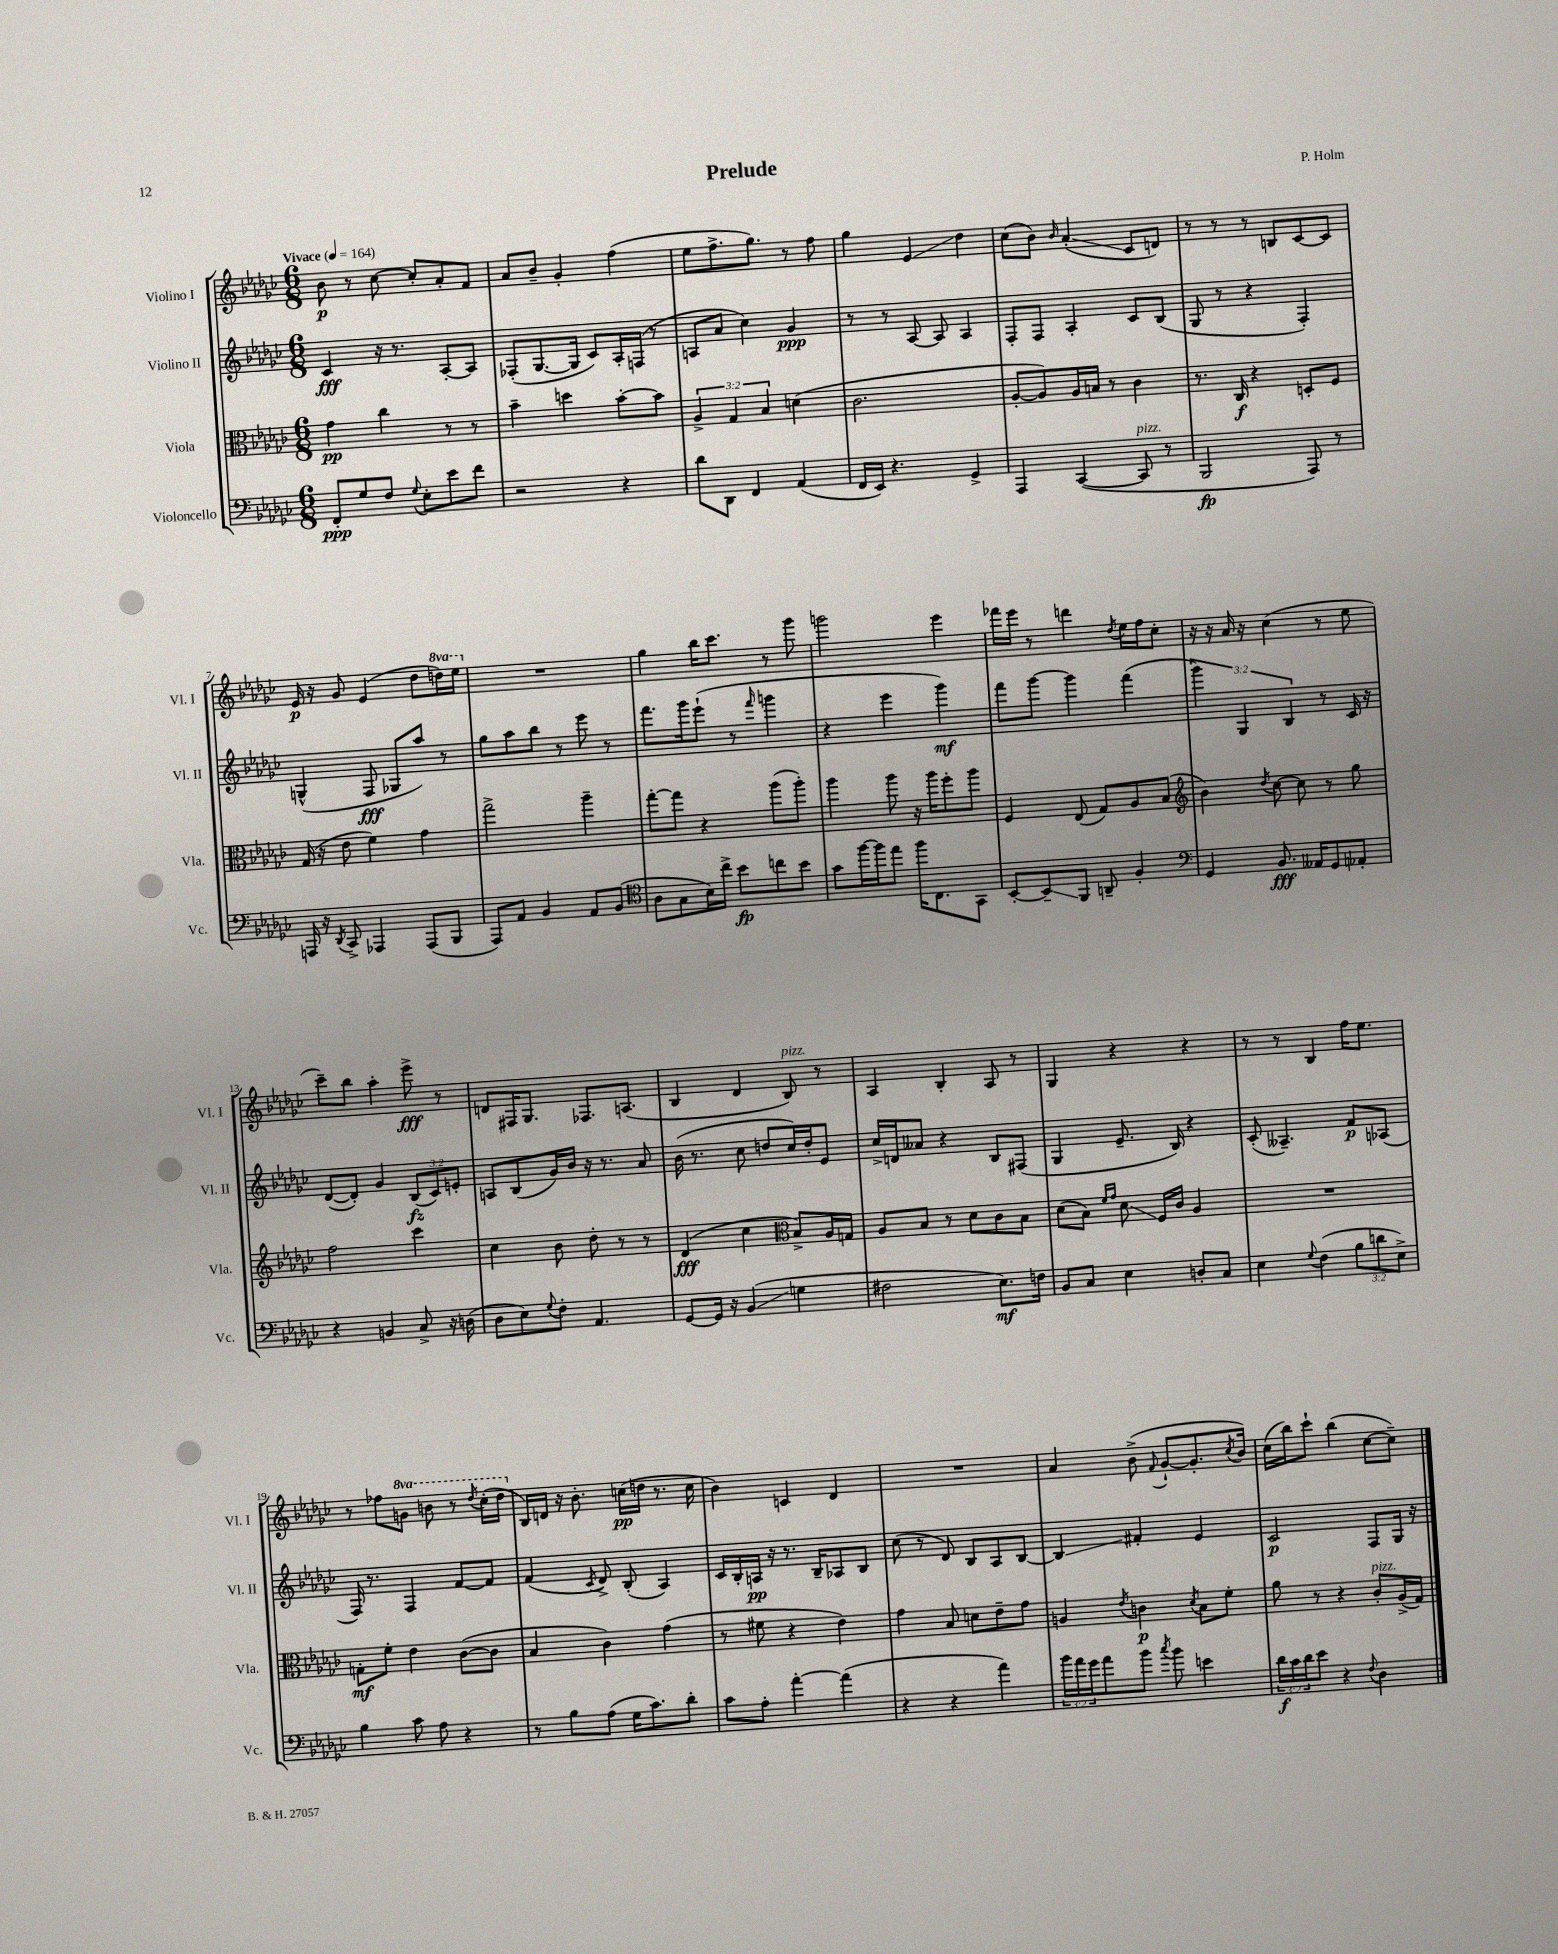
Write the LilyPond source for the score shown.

\header { title = "Prelude" composer = "P. Holm" }
<<
\new StaffGroup <<
\new Staff = "s0" \with { instrumentName = "Violino I" shortInstrumentName = "Vl. I" } {
    \clef treble \key ges \major \numericTimeSignature \time 6/8 \set Staff.ottavationMarkups = #ottavation-simple-ordinals \tempo "Vivace" 4 = 164
    bes'8\p r8 ces''8~ ces''8-. aes'8-. f'8 |
    aes'8 bes'8-- ges'4-. f''4( |
    ees''8 f''8.-> ges''8.) r8 f''8 |
    ges''4 ees'4\glissando des''4 |
    ces''8( bes'8) \grace { bes'16 } aes'4-.\glissando( ces'8 d'8) |
    r8 r8 r8 b8 ces'8~ ces'8 |
    ees'16\p r16 ges'8 ees'4( des''8 \ottava #1 d'''16) ees'''16 \ottava #0 |
    R2. |
    ges''4 bes''16 ces'''8. r8 ges'''8 |
    g'''2 ees'''4 |
    fes'''16 ees'''16 r8 d'''4 \acciaccatura { des''8 } ees''16 f''16 ces''8-. |
    r16 r16 aes'16 r16 ces''4( r8 ees''8 |
    ces'''8--) bes''8 aes''4-. ees'''8->\fff r8 |
    d'8 fis16 ges8. fes8. a8.( |
    bes4 des'4 bes8^\markup { \italic "pizz." }) r8 |
    aes4 bes4-. aes8 r8 |
    ges4 r4 r4 |
    r8 r8 bes4 f''16 ees''8. |
    r8 fes''8 \ottava #1 g''8 b''8 r8 \acciaccatura { des'''8 } ces'''16-.( des'''16 \ottava #0 |
    bes16) d'16 r16 bes'8.-. c''16\pp( d''16 r8. c''16 |
    bes'4) c'4 des'4 |
    R2. |
    aes'4 bes'8->( \appoggiatura { f'8 } ges'8~-! ges'8.-. \acciaccatura { ces''8 } bes'16) |
    ces''16( bes''16) ces'''8-! bes''4( ces''8~ ces''8--) \bar "|." |
}
\new Staff = "s1" \with { instrumentName = "Violino II" shortInstrumentName = "Vl. II" } {
    \clef treble \key ges \major \numericTimeSignature \time 6/8 \override Staff.TupletNumber.text = #tuplet-number::calc-fraction-text
    ces'4\fff r16 r8. aes8~-. aes8 |
    fes8-.( ges8.~ ges16 ces'8) aes16-. f16( r8 |
    a8 aes'8 ces''4) ges'4\ppp |
    r8 r8 aes8~ aes8 aes4 |
    f8-. f8 aes4-. ces'8 bes8( |
    ges8 r8 r4 f4-.) |
    g4-^( f8\fff ges8 aes''8) r8 |
    ges''8 aes''8 bes''8 r8 ees'''8 r8 |
    f'''8. ges'''16 ees'''8-!( r8 \grace { f'''16 } g'''4 |
    r4 ees'''4 ges'''4\mf) |
    f'''8 ges'''8~ ges'''4 f'''4( |
    \tuplet 3/2 { ges'''4) ges4 bes4 } r8 ces'16 r16 |
    des'8~( des'8-.) ges'4 \tuplet 3/2 { bes8\fz( ces'8) e'8-. } |
    a8 bes8( ges'16) bes'16 r16 r8. aes'8 |
    bes'16( r8. ces''8 d''8 ces''16) d''16-. ees'8 |
    ces''16-> d'16 aeses'8 r4 bes8 fis8( |
    ges4 ees'8.-- bes16) r4 |
    ces'8-.( aeses4.--) f'8\p aes8( |
    f16) r8. f4 f'8~ f'8 |
    f'4( \acciaccatura { ces'8 } des'8->) bes8-.( aes4) |
    ces'16 bes16-. a16\pp r16 r8. bes16-- aes8 bes8 |
    ces''8( r8 des'8) bes8 aes8 bes8~ |
    bes4\glissando fis'4-. ees'4 |
    ces'2\p f8 ges16 r16 \bar "|." |
}
\new Staff = "s2" \with { instrumentName = "Viola" shortInstrumentName = "Vla." } {
    \clef alto \key ges \major \numericTimeSignature \time 6/8 \override Staff.TupletNumber.text = #tuplet-number::calc-fraction-text
    ges'4\pp ces''4 r8 r8 |
    bes'4-- d''4 bes'8~-. bes'8 |
    \tuplet 3/2 { aes4-> ges4 bes4 } d'4( |
    ces'2. |
    aes8~-. aes8) aes16 b16 r8 ces'4 |
    r8. ces16\f r4 d8-. f8 |
    ges16( r16 ees'8 f'4) ges'4 |
    ges''2-> aes''4-- |
    ges''8~-. ges''8 r4 aes''8( aes''8-.) |
    aes''4 aes''8 r16 aes''16 f''8-. aes''8 |
    f4 ees8( ges8) aes8 bes8( |
    \clef treble bes'4) \acciaccatura { des''8 } ces''8~ ces''8 r8 ges''8 |
    f''2 ces'''4 |
    ces''4 bes'8 des''8-. r8 r8 |
    des'4\fff( ces''4 \clef alto bes8->) aes16 g16 |
    aes8 bes8 r8 des'8 ces'8 bes8 |
    des'8( bes8) \grace { f'16 ges'16 } des'8\glissando f16 ces'16 aes4 |
    R2. |
    g8-.\mf f'8-. ees'4 ces'8~( ces'8 |
    bes4 ces'4) ges'4( |
    r8 fis'8 r4 ees'4) |
    ges'4 bes8 d'8 ees'8-- ges'8 |
    a4 \acciaccatura { ees'8 } c'4\p \acciaccatura { des'8 } bes8 f'8-. |
    aes'8 r8 r4 ces'8-.^\markup { \italic "pizz." } aes16->( ges16) \bar "|." |
}
\new Staff = "s3" \with { instrumentName = "Violoncello" shortInstrumentName = "Vc." } {
    \clef bass \key ges \major \numericTimeSignature \time 6/8 \override Staff.TupletNumber.text = #tuplet-number::calc-fraction-text
    f,8-.\ppp ges8 f8 \appoggiatura { ges8 } ees8-. ees'8 f'8 |
    r2 r4 |
    des'8 des,8 f,4 aes,4( |
    f,16 ees,16) r4. ges,4-> |
    aes,,4 ces,4~( ces,8^\markup { \italic "pizz." } r8 |
    bes,,2\fp aes,,8) r8 |
    a,,16 r16 \acciaccatura { des,8 } ces,8-> aes,,4 aes,,8( bes,,8 |
    aes,,8) aes,8 bes,4 aes,8 bes,8( |
    \clef tenor aes8 ges8 bes16) ces''16-> bes'8\fp c''8 bes'8 |
    ges'8 f''16~ f''16 ees''8 f''16 ces8. ges,8 |
    bes,8~-. bes,8--\glissando f,8 a,8-- f4-. |
    \clef bass ges,4 bes,8.\fff aeses,16 ges,8 aes,8-. |
    r4 b,4 ces8-> r16 d16( |
    des8 ees8) \appoggiatura { ges8 } f8-. aes,4. |
    ges,8~ ges,16 r16 bes,4\glissando( g4 |
    fis2 ees8.\mf) f16 |
    bes,8 ces8 ees4 d8-. ces8 |
    ees4 \appoggiatura { ges8 } f4( \tuplet 3/2 { bes8 d'8 ees8->) } |
    bes4 ces'8 aes8 r4 |
    r8 bes8 aes8( ges16 ces'8.) des'8-. |
    ces'8 aes8-. aes'4~-. aes'4( |
    r4 r4 aes'4) |
    \tuplet 3/2 { bes'16 aes'16 ges'16 } aes'8 bes'8 \acciaccatura { ces''8 } bes'8 e'4 |
    \tuplet 3/2 { des'16\f ces'16 des'16 } ees'8 r4 \appoggiatura { f8 } des4 \bar "|." |
}
>>
>>
